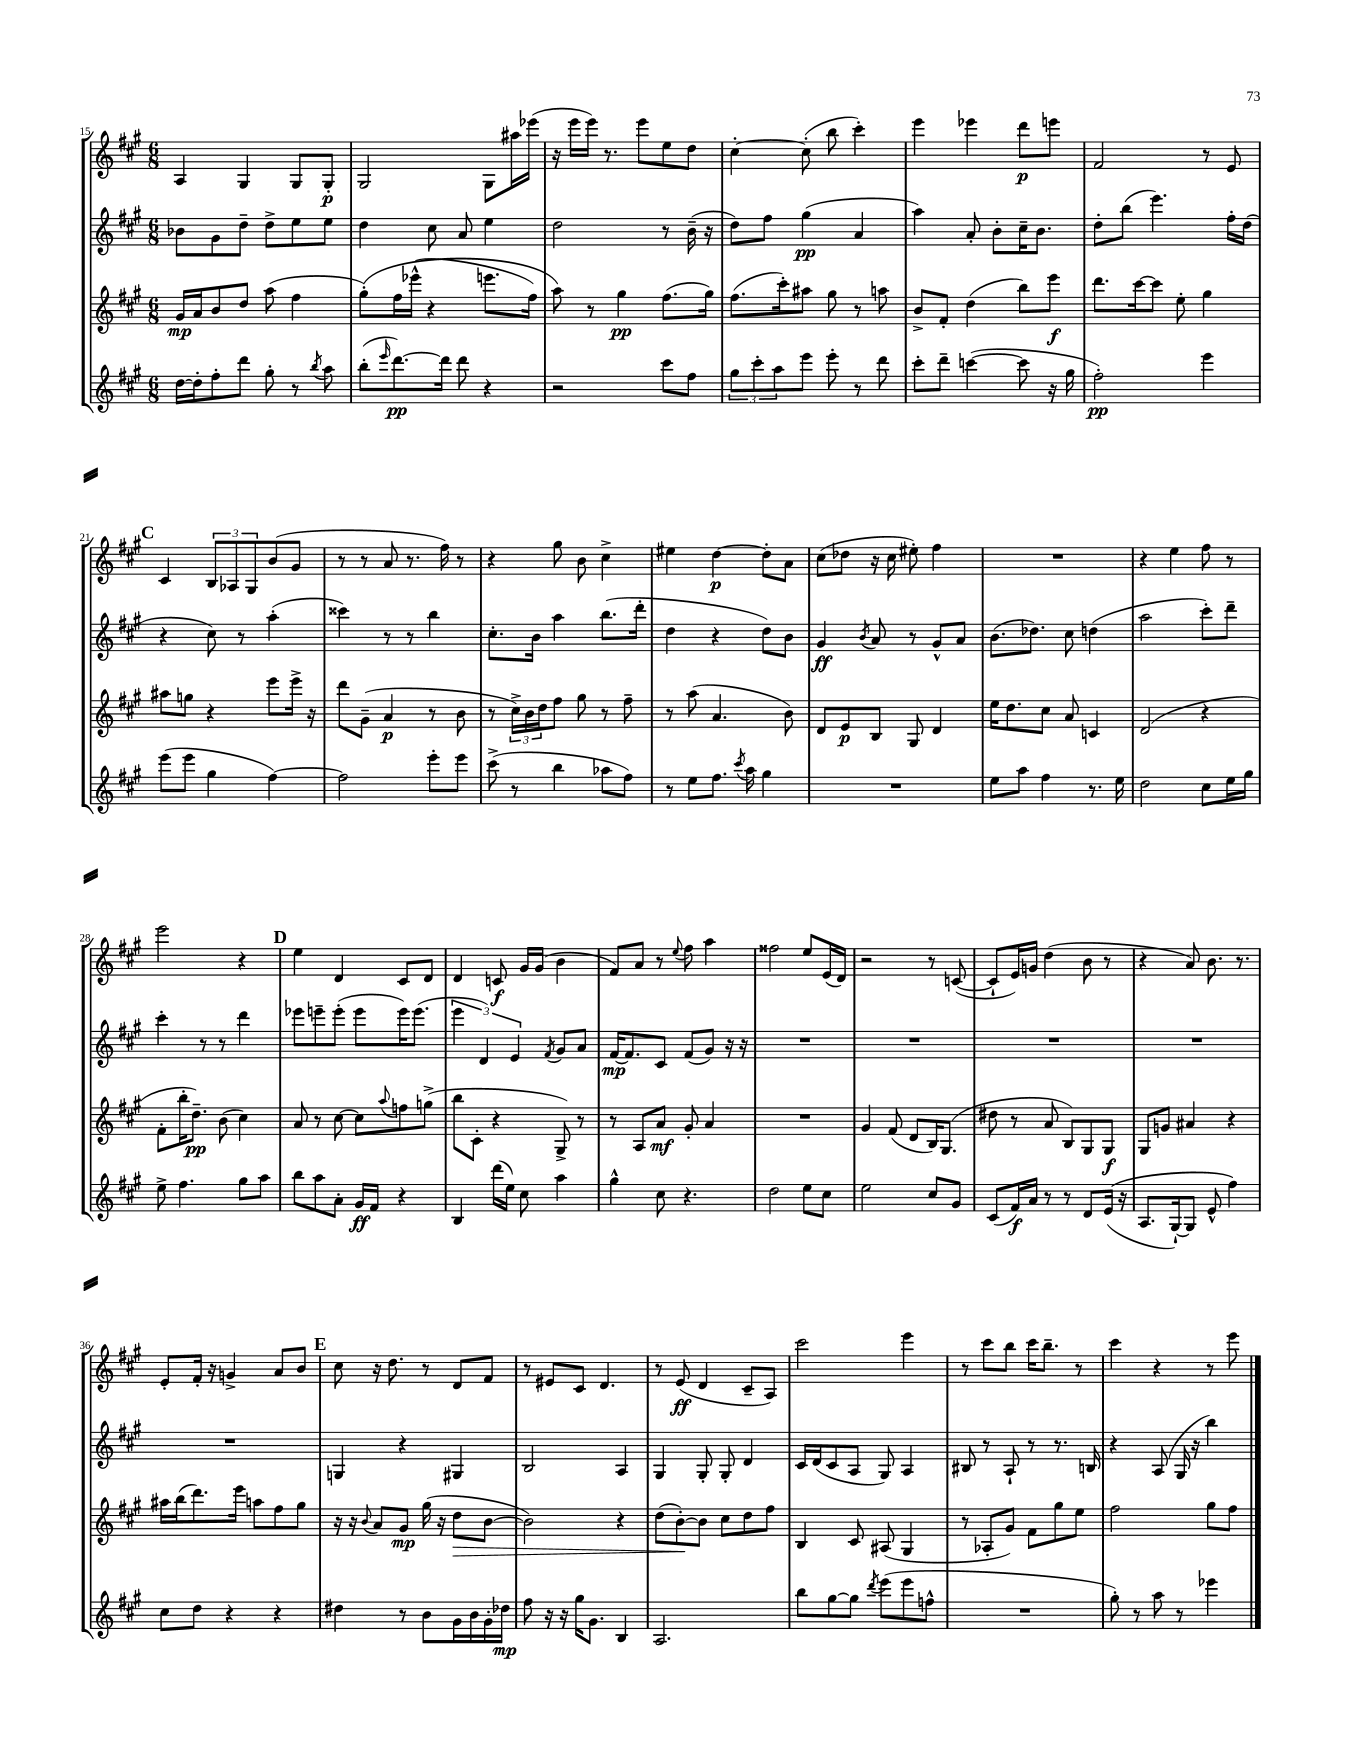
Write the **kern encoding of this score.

**kern	**dynam	**kern	**dynam	**kern	**dynam	**kern	**dynam
*part4	*part4	*part3	*part3	*part2	*part2	*part1	*part1
*staff4	*staff4	*staff3	*staff3	*staff2	*staff2	*staff1	*staff1
*clefG2	*	*clefG2	*	*clefG2	*	*clefG2	*
*k[f#c#g#]	*	*k[f#c#g#]	*	*k[f#c#g#]	*	*k[f#c#g#]	*
*M6/8	*	*M6/8	*	*M6/8	*	*M6/8	*
=15	=15	=15	=15	=15	=15	=15	=15
[16dd\LL	.	16g#/LL	mp	8b-X\L	.	4A/	.
16dd'\J]	.	16a/J	.	.	.	.	.
8ff#'\	.	8b/	.	8g#\	.	.	.
8ddd\J	.	8dd/J	.	8dd~\J	.	4G#/	.
8gg#'\	.	(8aa\	.	8dd^\L	.	.	.
8r	.	4ff#\	.	8ee\	.	8G#/L	.
8qbb/	.	.	.	.	.	.	.
8aa\	.	.	.	8ee\J	.	8G#'/J	p
=16	=16	=16	=16	=16	=16	=16	=16
(8bb'\L	.	(8gg#'\L)	.	4dd\	.	2G#/	.
16qqeee/	.	.	.	.	.	.	.
[8.ddd\)	pp	16ff#\L	.	.	.	.	.
.	.	(16eee-X^^\JJ	.	.	.	.	.
.	.	4r	.	8cc#\	.	.	.
16ddd\Jk]	.	.	.	.	.	.	.
8ddd\	.	.	.	8a/	.	.	.
4r	.	8.eeen\L	.	4ee\	.	8G#\L	.
.	.	.	.	.	.	16aa#X\L	.
.	.	16ff#\Jk)	.	.	.	(16eee-X\JJ	.
=17	=17	=17	=17	=17	=17	=17	=17
2r	.	8aa\)	.	2dd\	.	16r	.
.	.	.	.	.	.	16eee\LL	.
.	.	8r	.	.	.	16eee\JJ)	.
.	.	.	.	.	.	8.r	.
.	.	4gg#\	pp	.	.	.	.
.	.	.	.	.	.	8eee\L	.
8ccc#\L	.	(8.ff#\L	.	8r	.	8ee\	.
8ff#\J	.	.	.	(16b~\	.	8dd\J	.
.	.	16gg#\Jk)	.	16r	.	.	.
=18	=18	=18	=18	=18	=18	=18	=18
12gg#\L	.	(8.ff#\L	.	8dd\L)	.	[4cc#'\	.
12ccc#'\	.	.	.	.	.	.	.
.	.	.	.	8ff#\J	.	.	.
12aa\	.	.	.	.	.	.	.
.	.	16ccc#'\k)	.	.	.	.	.
8eee\J	.	8aa#X\J	.	(4gg#\	pp	(8cc#'\]	.
8eee'\	.	8gg#\	.	.	.	8bb\	.
8r	.	8r	.	4a/	.	4ccc#'\)	.
8ddd\	.	8aan\	.	.	.	.	.
=19	=19	=19	=19	=19	=19	=19	=19
8ccc#'\L	.	8b^/L	.	4aa\)	.	4eee\	.
8ddd~\J	.	8f#'/J	.	.	.	.	.
([4cccn\	.	(4dd\	.	8a'/	.	4eee-X\	.
.	.	.	.	8b'\L	.	.	.
8ccc\]	.	8bb\L)	.	16cc#~\K	.	8ddd\L	p
.	.	.	.	8.b\J	.	.	.
16r	.	8eee\J	f	.	.	8eeen\J	.
16gg#\	.	.	.	.	.	.	.
=20	=20	=20	=20	=20	=20	=20	=20
2ff#'\)	pp	8.ddd\L	.	8dd'\L	.	2f#/	.
.	.	.	.	(8bb\J	.	.	.
.	.	[16ccc#\k	.	.	.	.	.
.	.	8ccc#\J]	.	4.eee\)	.	.	.
.	.	8ee'\	.	.	.	.	.
4eee\	.	4gg#\	.	.	.	8r	.
.	.	.	.	16ff#'\LL	.	8e/	.
.	.	.	.	(16dd\JJ	.	.	.
!!LO:LB:g=z
!!LO:REH:place=s1:t=C
=21	=21	=21	=21	=21	=21	=21	=21
(8eee\L	.	8aa#X\L	.	4r	.	4c#/	.
8eee\J	.	8ggn\J	.	.	.	.	.
4gg#\	.	4r	.	8cc#\)	.	12B/L	.
.	.	.	.	.	.	12A-X/	.
.	.	.	.	8r	.	.	.
.	.	.	.	.	.	12G#/	.
[4ff#\)	.	8eee\L	.	(4aa'\	.	(8b/	.
.	.	16eee^\Jk	.	.	.	8g#/J	.
.	.	16r	.	.	.	.	.
=22	=22	=22	=22	=22	=22	=22	=22
2ff#\]	.	8ddd\L	.	4ccc##X\)	.	8r	.
.	.	(8g#~\J	.	.	.	8r	.
.	.	4a/	p	8r	.	8a/	.
.	.	.	.	8r	.	8.r	.
8eee'\L	.	8r	.	4bb\	.	.	.
.	.	.	.	.	.	16ff#\)	.
8eee\J	.	8b\	.	.	.	8r	.
=23	=23	=23	=23	=23	=23	=23	=23
(8ccc#^\	.	8r	.	8.cc#'\L	.	4r	.
8r	.	24cc#^\LL)	.	.	.	.	.
.	.	24b\	.	.	.	.	.
.	.	.	.	16b\Jk	.	.	.
.	.	24dd\J	.	.	.	.	.
4bb\	.	8ff#\J	.	4aa\	.	8gg#\	.
.	.	8gg#\	.	.	.	8b\	.
8aa-X\L	.	8r	.	(8.bb\L	.	4cc#^\	.
8ff#\J)	.	8ff#~\	.	.	.	.	.
.	.	.	.	16ddd'\Jk	.	.	.
=24	=24	=24	=24	=24	=24	=24	=24
8r	.	8r	.	4dd\	.	4ee#X\	.
8ee\L	.	(8aa\	.	.	.	.	.
8.ff#\J	.	4.a/	.	4r	.	[4dd\	p
8qccc#/	.	.	.	.	.	.	.
16aa\	.	.	.	.	.	.	.
4gg#\	.	.	.	8dd\L)	.	8dd'\L]	.
.	.	8b\)	.	8b\J	.	8a\J	.
=25	=25	=25	=25	=25	=25	=25	=25
2.r	.	8d/L	.	4g#/	ff	(8cc#\L	.
.	.	8e/	p	.	.	8dd-X\J	.
.	.	.	.	8qb/	.	.	.
.	.	8B/J	.	8a/	.	16r	.
.	.	.	.	.	.	16cc#\	.
.	.	8G#/	.	8r	.	8ee#X'\)	.
.	.	4d/	.	8g#^^/L	.	4ff#\	.
.	.	.	.	8a/J	.	.	.
=26	=26	=26	=26	=26	=26	=26	=26
8ee\L	.	16ee\KL	.	(8.b\L	.	2.r	.
.	.	8.dd\	.	.	.	.	.
8aa\J	.	.	.	.	.	.	.
.	.	.	.	8.dd-X\J)	.	.	.
4ff#\	.	8cc#\J	.	.	.	.	.
.	.	8a/	.	8cc#\	.	.	.
8.r	.	4cn/	.	(4ddn\	.	.	.
16ee\	.	.	.	.	.	.	.
=27	=27	=27	=27	=27	=27	=27	=27
2dd\	.	(2d/	.	2aa\	.	4r	.
.	.	.	.	.	.	4ee\	.
8cc#\L	.	4r	.	8ccc#'\L)	.	8ff#\	.
16ee\L	.	.	.	8ddd~\J	.	8r	.
16gg#\JJ	.	.	.	.	.	.	.
!!LO:LB:g=z
=28	=28	=28	=28	=28	=28	=28	=28
8ee^\	.	8f#'\L	.	4ccc#'\	.	2eee\	.
4.ff#\	.	16bb'\K	.	.	.	.	.
.	.	8.dd~\J)	pp	.	.	.	.
.	.	.	.	8r	.	.	.
.	.	(8b\	.	8r	.	.	.
8gg#\L	.	4cc#\)	.	4ddd\	.	4r	.
8aa\J	.	.	.	.	.	.	.
!!LO:REH:place=s1:t=D
=29	=29	=29	=29	=29	=29	=29	=29
8bb\L	.	8a/	.	8eee-X\L	.	4ee\	.
8aa\	.	8r	.	8eeen~\	.	.	.
8a'\J	.	[8cc#\	.	(8eee'\J	.	4d/	.
16g#/LL	ff	8cc#\L]	.	8eee\L	.	.	.
16f#/JJ	.	.	.	.	.	.	.
.	.	8qqaa/	.	.	.	.	.
4r	.	8ffn\	.	16eee\K)	.	8c#/L	.
.	.	.	.	(8.eee\J	.	.	.
.	.	(8ggn^\J	.	.	.	8d/J	.
=30	=30	=30	=30	=30	=30	=30	=30
4B/	.	8bb\L	.	6eee\	.	4d/	.
.	.	8c#'\J	.	.	.	.	.
.	.	.	.	6d/)	.	.	.
(16ddd\LL	.	4r	.	.	.	8cn/	f
16ee\JJ)	.	.	.	.	.	.	.
.	.	.	.	6e/	.	.	.
8cc#\	.	.	.	.	.	16g#/LL	.
.	.	.	.	.	.	(16g#/JJ	.
.	.	.	.	8qf#/	.	.	.
4aa\	.	8G#^/)	.	8g#/L	.	4b\	.
.	.	8r	.	8a/J	.	.	.
=31	=31	=31	=31	=31	=31	=31	=31
4gg#^^\	.	8r	.	[16f#/KL	mp	8f#/L)	.
.	.	.	.	8.f#/]	.	.	.
.	.	8A/L	.	.	.	8a/J	.
8cc#\	.	8a/J	mf	8c#/J	.	8r	.
.	.	.	.	.	.	8qqee/	.
4.r	.	8g#'/	.	(8f#/L	.	8ff#\	.
.	.	4a/	.	8g#/J)	.	4aa\	.
.	.	.	.	16r	.	.	.
.	.	.	.	16r	.	.	.
=32	=32	=32	=32	=32	=32	=32	=32
2dd\	.	2.r	.	2.r	.	2ff##X\	.
8ee\L	.	.	.	.	.	8ee/L	.
8cc#\J	.	.	.	.	.	(16e/L	.
.	.	.	.	.	.	16d/JJ)	.
=33	=33	=33	=33	=33	=33	=33	=33
2ee\	.	4g#/	.	2.r	.	2r	.
.	.	(8f#/	.	.	.	.	.
.	.	8d/L	.	.	.	.	.
8cc#/L	.	16B/K)	.	.	.	8r	.
.	.	(8.G#/J	.	.	.	.	.
8g#/J	.	.	.	.	.	([8cn/	.
=34	=34	=34	=34	=34	=34	=34	=34
(8c#/L	.	8dd#X\	.	2.r	.	8c`/L]	.
16f#/L)	f	8r	.	.	.	16e/L)	.
16a/JJ	.	.	.	.	.	16gn/JJ	.
8r	.	8a/	.	.	.	(4dd\	.
8r	.	8B/L)	.	.	.	.	.
8d/L	.	8G#/	.	.	.	8b\	.
((16e/Jk	.	8G#/J	f	.	.	8r	.
16r	.	.	.	.	.	.	.
=35	=35	=35	=35	=35	=35	=35	=35
8.A/L	.	8G#/L	.	2.r	.	4r	.
.	.	8gn/J	.	.	.	.	.
[16G#`/k)	.	.	.	.	.	.	.
8G#/J]	.	4a#X/	.	.	.	8a/)	.
8e^^/	.	.	.	.	.	8.b\	.
4ff#\)	.	4r	.	.	.	.	.
.	.	.	.	.	.	8.r	.
!!LO:LB:g=z
=36	=36	=36	=36	=36	=36	=36	=36
8cc#\L	.	16aa#X\LL	.	2.r	.	8e'/L	.
.	.	(16bb\J	.	.	.	.	.
8dd\J	.	8.ddd\)	.	.	.	16f#'/Jk	.
.	.	.	.	.	.	16r	.
4r	.	.	.	.	.	4gn^/	.
.	.	16eee\Jk	.	.	.	.	.
.	.	8aan\L	.	.	.	.	.
4r	.	8ff#\	.	.	.	8a/L	.
.	.	8gg#\J	.	.	.	8b/J	.
!!LO:REH:place=s1:t=E
=37	=37	=37	=37	=37	=37	=37	=37
4dd#X\	.	16r	.	4Gn/	.	8cc#\	.
.	.	16r	.	.	.	.	.
.	.	8qqb/	.	.	.	.	.
.	.	8a/L	.	.	.	16r	.
.	.	.	.	.	.	8.dd\	.
8r	.	8g#/J	mp	4r	.	.	.
8b\L	.	(16gg#\	.	.	.	8r	.
.	.	16r	.	.	.	.	.
!	!	!	!LO:HP:b	!	!	!	!
16g#\L	.	8dd\L	>	4G#X/	.	8d/L	.
16b\	.	.	.	.	.	.	.
16g#'\	.	[8b\J	.	.	.	8f#/J	.
16dd-X\JJ	mp	.	.	.	.	.	.
=38	=38	=38	=38	=38	=38	=38	=38
8ff#\	.	2b\])	.	2B/	.	8r	.
16r	.	.	.	.	.	8e#X/L	.
16r	.	.	.	.	.	.	.
16gg#\KL	.	.	.	.	.	8c#/J	.
8.g#\J	.	.	.	.	.	.	.
.	.	.	.	.	.	4.d/	.
4B/	.	4r	.	4A/	.	.	.
=39	=39	=39	=39	=39	=39	=39	=39
2.A/	.	(8dd\L	.	4G#/	.	8r	.
.	.	[8b'\)	.	.	.	(8e/	ff
.	.	8b\J]	]	8G#'/	.	4d/	.
.	.	8cc#\L	.	8G#'/	.	.	.
.	.	8dd\	.	4d/	.	8c#~/L	.
.	.	8ff#\J	.	.	.	8A/J)	.
=40	=40	=40	=40	=40	=40	=40	=40
8bb\L	.	4B/	.	16c#/LL	.	2ccc#\	.
.	.	.	.	(16d/J	.	.	.
[8gg#\	.	.	.	8c#/	.	.	.
8gg#\J]	.	8c#/	.	8A/J	.	.	.
8qddd/	.	.	.	.	.	.	.
(8eee\L	.	(8A#X/	.	8G#/)	.	.	.
8eee\	.	4G#/	.	4A/	.	4eee\	.
8ffn^^\J	.	.	.	.	.	.	.
=41	=41	=41	=41	=41	=41	=41	=41
2.r	.	8r	.	8B#X/	.	8r	.
.	.	8A-X'/L	.	8r	.	8ccc#\L	.
.	.	8g#/J)	.	8A`/	.	8bb\J	.
.	.	8f#\L	.	8r	.	16ccc#\KL	.
.	.	.	.	.	.	8.bb~\J	.
.	.	8gg#\	.	8.r	.	.	.
.	.	8ee\J	.	.	.	8r	.
.	.	.	.	16Bn/	.	.	.
=42	=42	=42	=42	=42	=42	=42	=42
8gg#'\)	.	2ff#\	.	4r	.	4ccc#\	.
8r	.	.	.	.	.	.	.
8aa\	.	.	.	(8A/	.	4r	.
8r	.	.	.	16G#/	.	.	.
.	.	.	.	16r	.	.	.
4eee-X\	.	8gg#\L	.	4bb\)	.	8r	.
.	.	8ff#\J	.	.	.	8eee\	.
==	==	==	==	==	==	==	==
*-	*-	*-	*-	*-	*-	*-	*-
